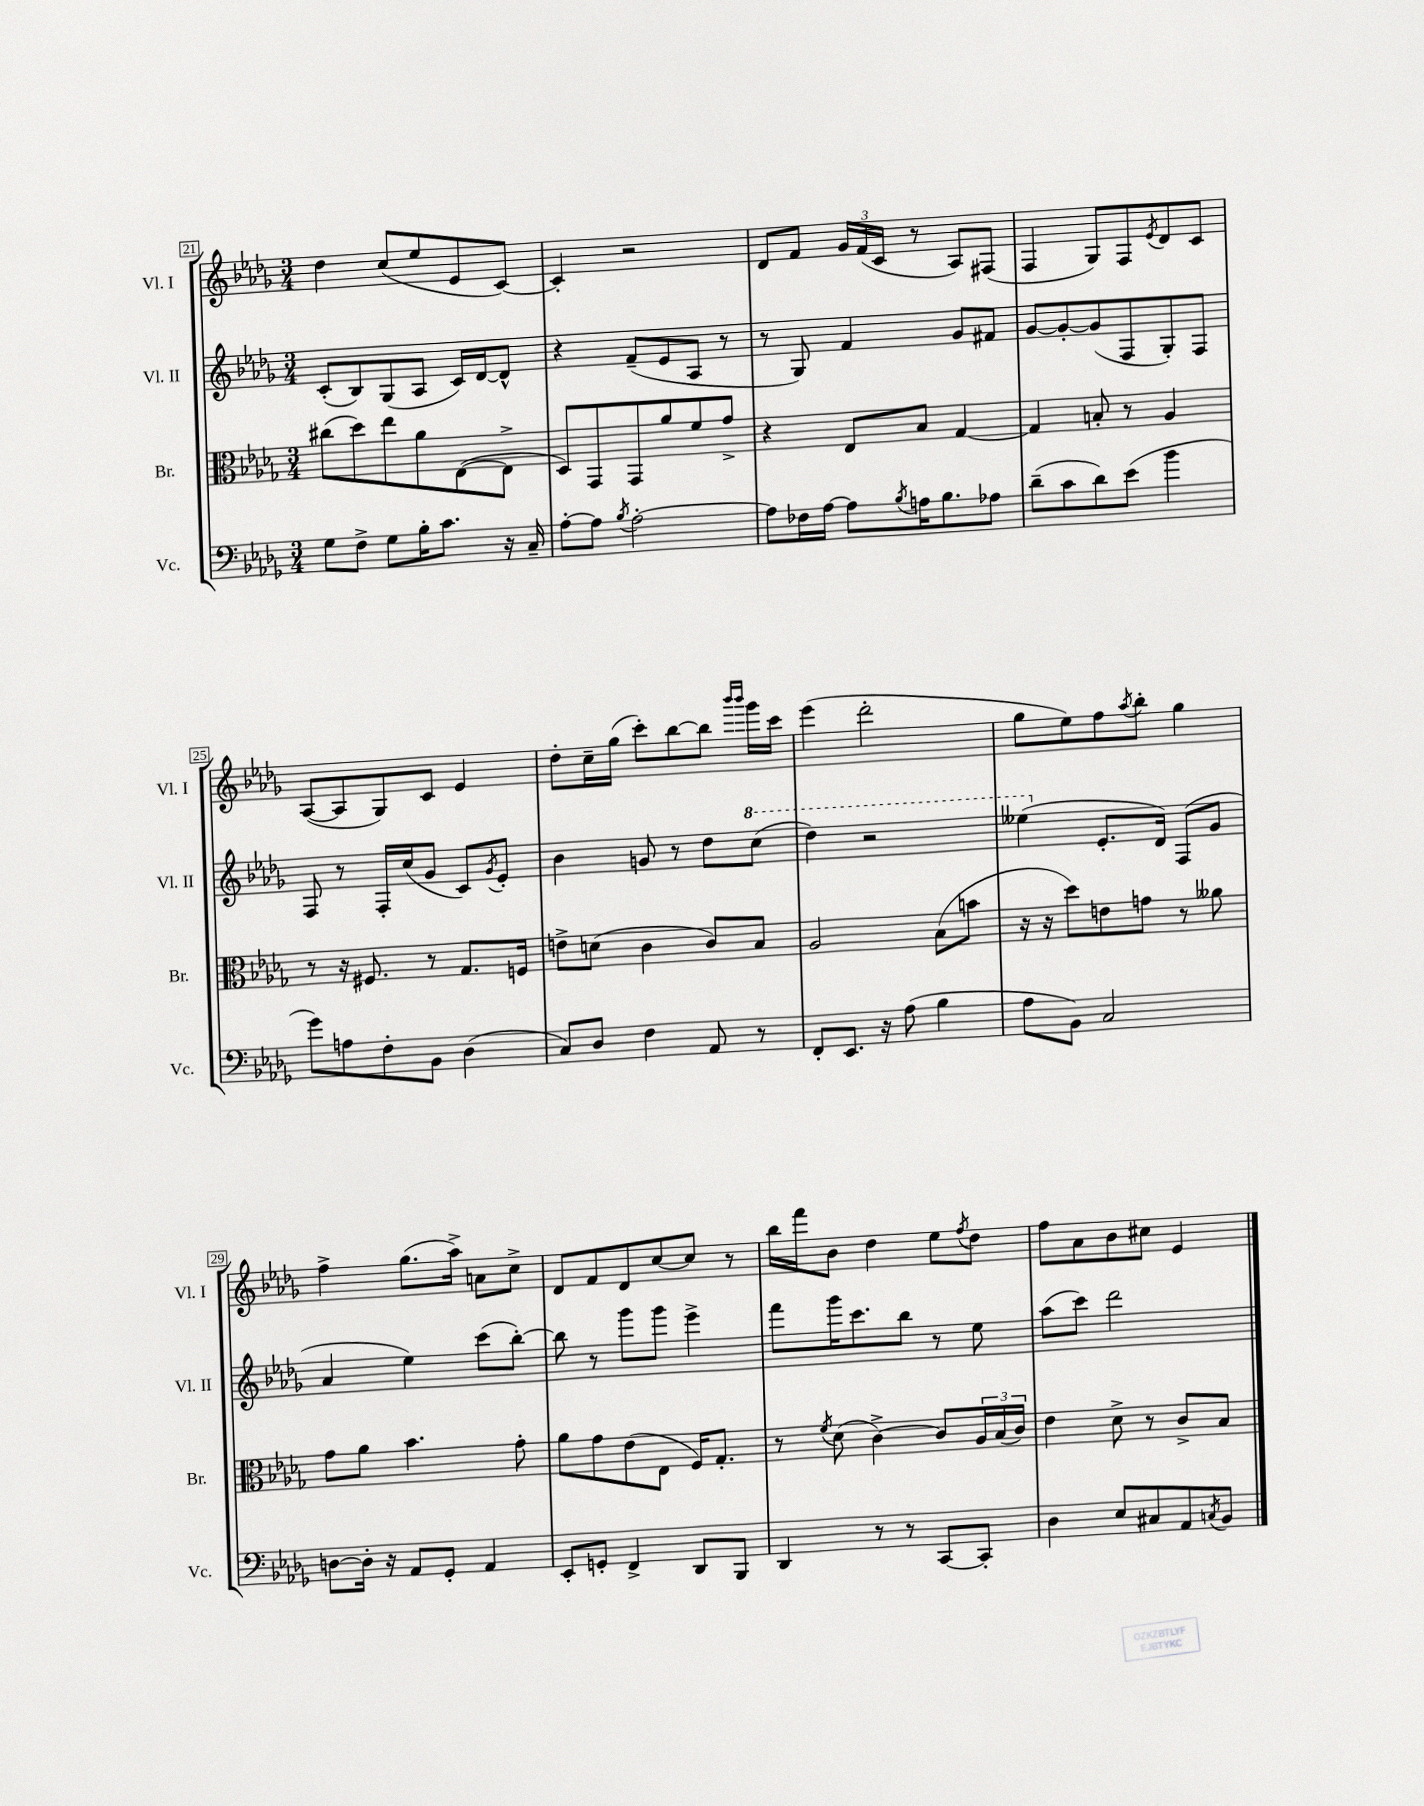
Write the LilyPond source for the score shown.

<<
\new StaffGroup <<
\new Staff = "s0" \with { instrumentName = "Vl. I" shortInstrumentName = "Vl. I" } {
    \clef treble \key des \major \numericTimeSignature \time 3/4
    des''4 c''8( ees''8 ees'8 c'8~) |
    c'4-. r2 |
    des'8 f'8 \tuplet 3/2 { ges'16 f'16( c'16 } r8 aes8) fis8( |
    f4 ges8) f8 \acciaccatura { ees'8 } des'8 c'8 |
    aes8~( aes8 ges8) c'8 ees'4 |
    des''8-. c''16-- ges''16( c'''8-.) bes''8~ bes''8 \grace { bes'''16 bes'''16 } ges'''16 c'''16 |
    ees'''4( des'''2-. |
    ges''8 ees''8) f''8 \acciaccatura { aes''8 } bes''8-. ges''4 |
    f''4-> ges''8.( aes''16->) a'8 c''8-> |
    des'8 f'8 des'8 c''8~ c''8 r8 |
    bes''16 f'''16 bes'8 des''4 ees''8 \acciaccatura { f''8 } des''8 |
    f''8 aes'8 bes'8 cis''8 ees'4 \bar "|." |
}
\new Staff = "s1" \with { instrumentName = "Vl. II" shortInstrumentName = "Vl. II" } {
    \clef treble \key des \major \numericTimeSignature \time 3/4
    c'8-.( bes8) ges8( aes8 c'16) des'16~ des'8-^ |
    r4 f'8--( ees'8 aes8 r8 |
    r8 ges8) f'4 ges'8 fis'8 |
    ges'8~ ges'8~-. ges'8( f8 ges8-.) f8 |
    f8 r8 f16-. c''16( ges'8 c'8) \acciaccatura { ges'8 } ees'8-. |
    bes'4 g'8 r8 des''8 \ottava #1 c'''8( |
    des'''4) r2 |
    eeses'''4( \ottava #0 ees'8.-. des'16) f8( ges'8 |
    aes'4 ees''4) c'''8( bes''8~-.) |
    bes''8 r8 ges'''8 ges'''8 ees'''4-> |
    f'''8 ges'''16 c'''8. bes''8 r8 ees''8 |
    aes''8( c'''8) des'''2 \bar "|." |
}
\new Staff = "s2" \with { instrumentName = "Br." shortInstrumentName = "Br." } {
    \clef alto \key des \major \numericTimeSignature \time 3/4
    cis''8( des''8) ees''8 aes'8 ees8~( ees8-> |
    des8) ges,8 ges,8 aes'8 f'8 ges'8-> |
    r4 ees8 bes8 ges4~ |
    ges4 b8-. r8 aes4 |
    r8 r16 fis8. r8 ges8. f16 |
    e'8-> d'8( c'4 c'8) bes8 |
    aes2 bes8( b'8 |
    r16 r16 des''8) e'8 g'8 r8 aeses'8 |
    ges'8 aes'8 bes'4. ges'8-. |
    aes'8 ges'8 ees'8( ees8 f16) ges8.-. |
    r8 \acciaccatura { f'8 } des'8( c'4~->) c'8 \tuplet 3/2 { aes16 bes16( c'16) } |
    ees'4 des'8-> r8 c'8-> bes8 \bar "|." |
}
\new Staff = "s3" \with { instrumentName = "Vc." shortInstrumentName = "Vc." } {
    \clef bass \key des \major \numericTimeSignature \time 3/4
    ges8 f8-> ges8 bes16-. c'8. r16 c16-- |
    aes8~-. aes8 \acciaccatura { bes8 } aes2~-. |
    aes8 fes16 aes16~ aes8 \acciaccatura { bes8 } a16 bes8. aes8 |
    des'8--( c'8 des'8) ees'8( bes'4 |
    ges'8) a8 f8-. bes,8 des4( |
    c8) des8 f4 aes,8 r8 |
    f,8-. ees,8. r16 aes8( bes4 |
    aes8 bes,8) c2 |
    d8~ d16-. r16 aes,8 ges,8-. aes,4 |
    ees,8-. g,8-. f,4-> des,8 bes,,8 |
    des,4 r8 r8 c,8~ c,8-. |
    des4 ees8 cis8 aes,8 \acciaccatura { c8 } bes,8 \bar "|." |
}
>>
>>
\layout { \context { \Score currentBarNumber = #21 \override BarNumber.stencil = #(make-stencil-boxer 0.1 0.3 ly:text-interface::print) } }
